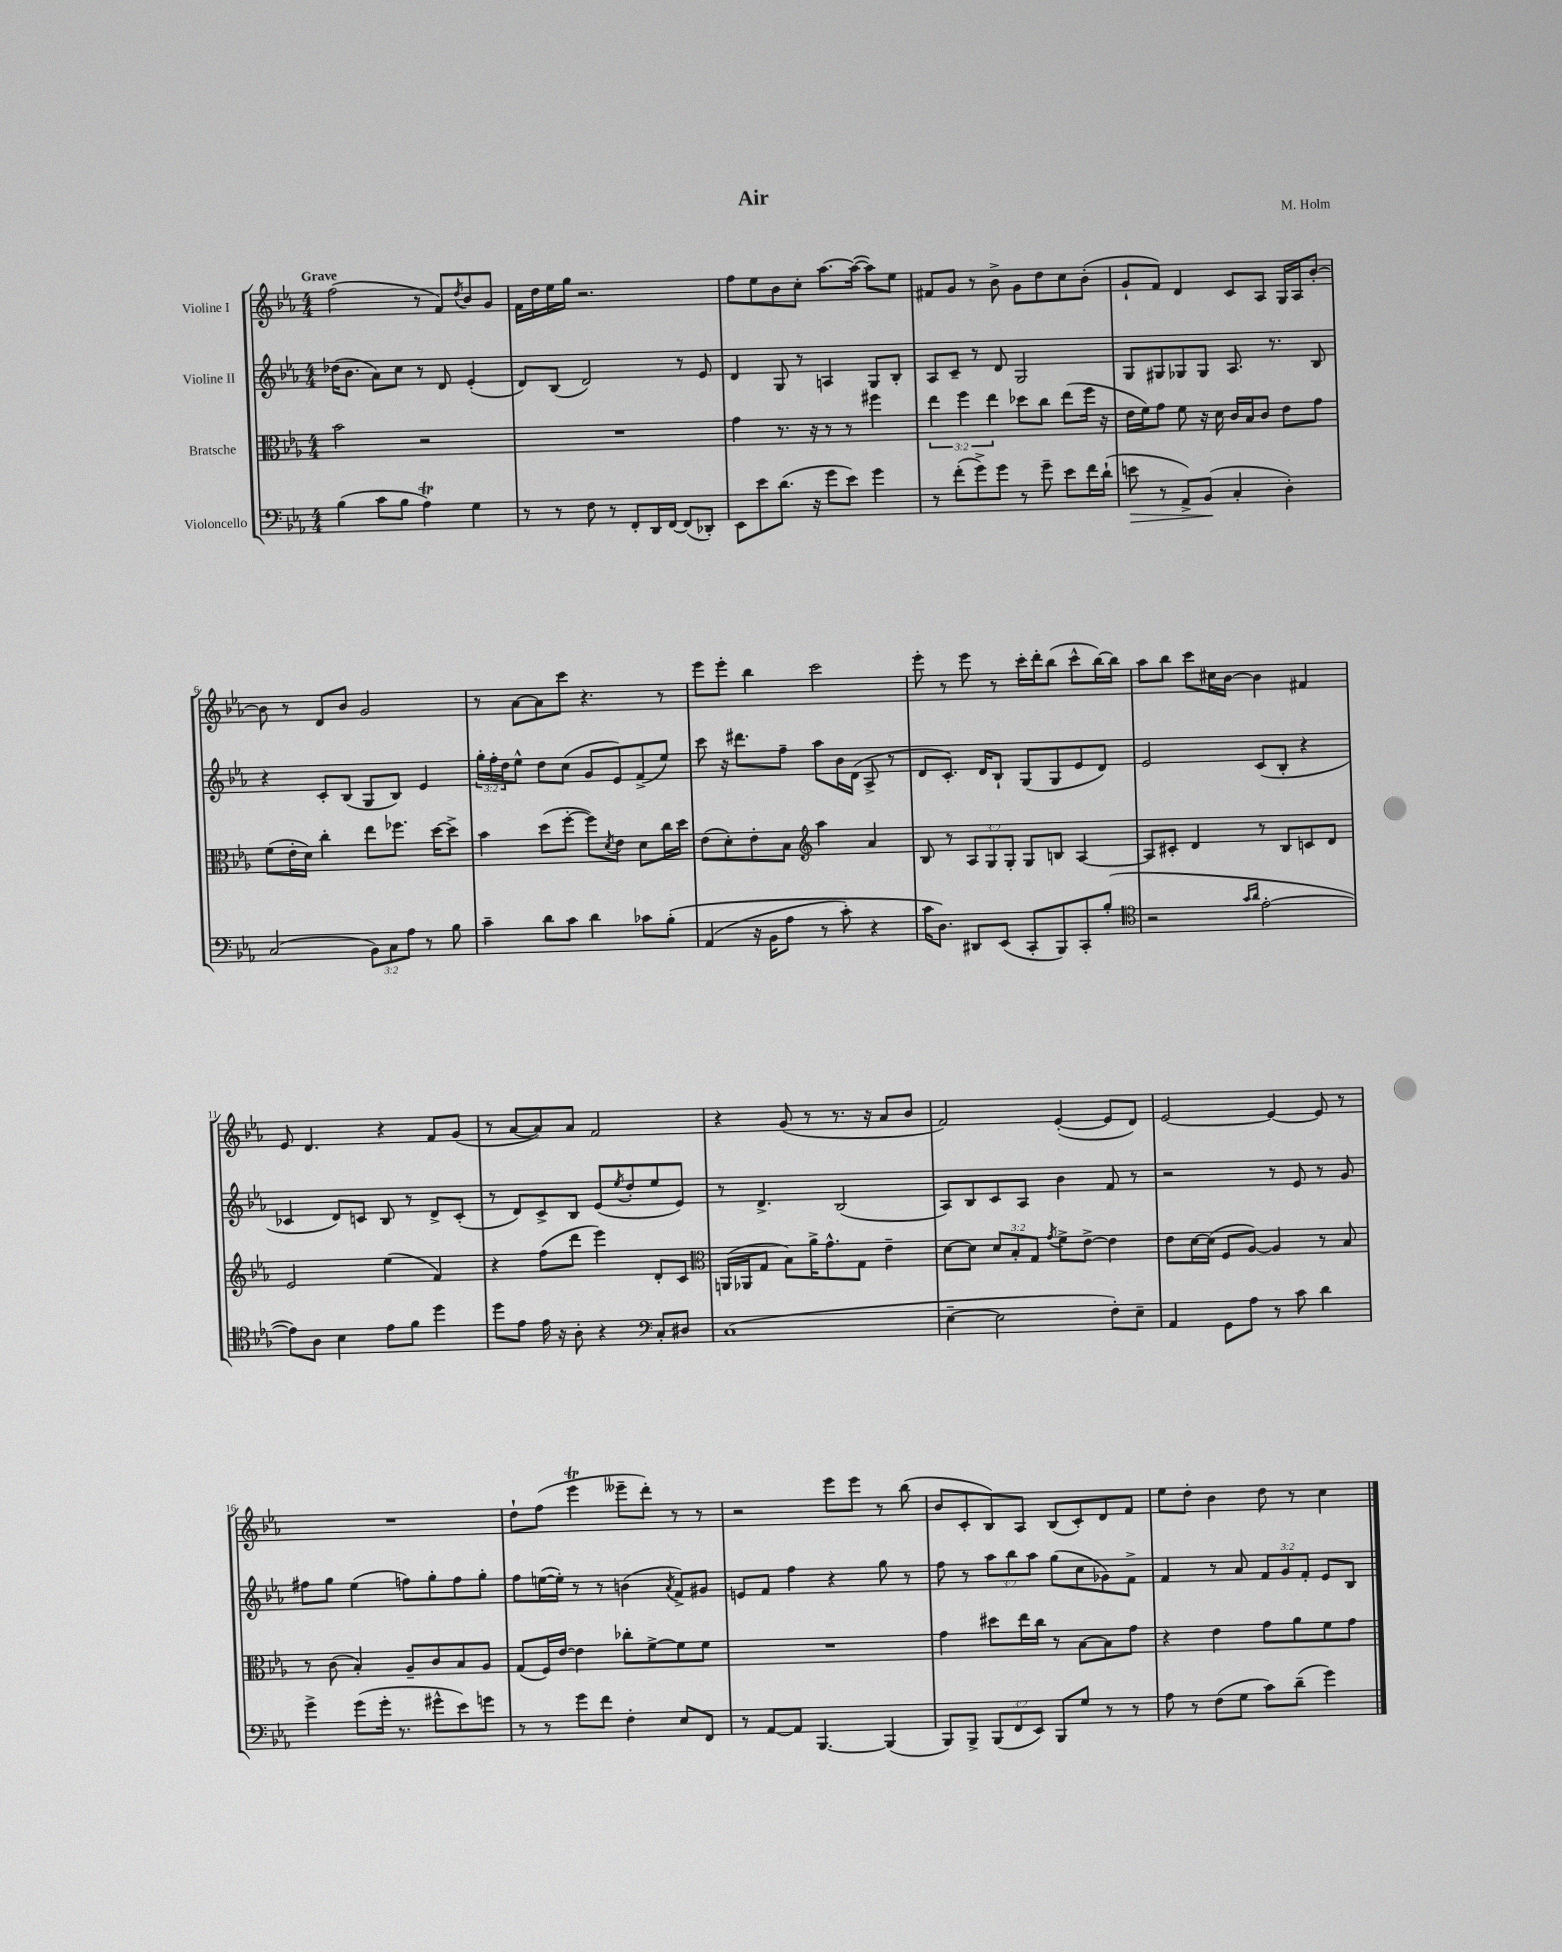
\header { title = "Air" composer = "M. Holm" }
<<
\new StaffGroup <<
\new Staff = "s0" \with { instrumentName = "Violine I" } {
    \clef treble \key ees \major \numericTimeSignature \time 4/4 \tempo "Grave"
    f''2( r8 f'8) \acciaccatura { d''8 } bes'8 g'8 |
    f'16 d''16 ees''16 g''16 r2. |
    f''8 ees''8 bes'8 c''8-. aes''8.~ aes''16~( aes''8) ees''8 |
    fis'8 g'8 r8 bes'8-> g'8 d''8 c''8 bes'8-.( |
    g'8-! f'8) d'4 c'8 aes8 g16 aes16 bes'8~-. |
    bes'8 r8 d'8 bes'8 g'2 |
    r8 aes'8~ aes'8 c'''8 r4. r8 |
    ees'''8 ees'''8-. bes''4 c'''2 |
    ees'''8-. r8 ees'''8 r8 c'''16-. d'''16-. bes''8( c'''8-^ bes''16~) bes''16 |
    aes''8 bes''8 c'''8 cis''16 bes'16~ bes'4 fis'4 |
    ees'8 d'4. r4 f'8 g'8( |
    r8 aes'8~ aes'8) aes'8 f'2 |
    r4 g'8( r8 r8. r16 aes'8 bes'8 |
    f'2) ees'4~-.( ees'8 d'8) |
    ees'2~ ees'4~ ees'8 r8 |
    R1 |
    d''8-! f''8( ees'''4\trill eeses'''8-- d'''8-.) r8 r8 |
    r2 ees'''8 ees'''8 r8 bes''8( |
    bes'8 c'8-. bes8) aes8 bes8( c'8-.) d'8 f'8 |
    ees''8 d''8-. bes'4 d''8 r8 c''4 \bar "|." |
}
\new Staff = "s1" \with { instrumentName = "Violine II" } {
    \clef treble \key ees \major \numericTimeSignature \time 4/4 \override Staff.TupletNumber.text = #tuplet-number::calc-fraction-text
    des''16( bes'8. aes'8) c''8 r8 d'8 ees'4-.( |
    d'8) bes8( d'2) r8 ees'8 |
    d'4 g8 r8 a4 g8 bes8-. |
    aes8 c'8-- r8 d'8 g2 |
    g8 gis8 ges8 ges8 aes8. r8. bes8 |
    r4 c'8-. bes8( g8 bes8) ees'4 |
    \tuplet 3/2 { g''16-. f''16-. d''16 } ees''8-^ d''8 c''8( g'8 ees'8) f'8->( ees''8) |
    c'''8 r16 dis'''8. f''8-- aes''8 bes'16 d'16( aes8-> r8 |
    d'8 c'8.-.) d'16 bes8-! g8( g8 ees'8 d'8) |
    ees'2 c'8( bes8-. r4 |
    ces'4 d'8) c'8 bes8 r8 d'8-> c'8-.( |
    r8 d'8) c'8-> bes8 ees'8( \acciaccatura { ees''8 } d''8-. ees''8 ees'8) |
    r8 d'4.-> bes2( |
    aes8) bes8 c'8 aes8 bes'4 f'8 r8 |
    r2 r8 ees'8 r8 g'8 |
    fis''8 g''8 ees''4( f''8) g''8-. f''8 g''8-. |
    f''8 e''16~( e''16-.) r8 r8 b'4( \acciaccatura { aes'8 } f'8->) gis'8 |
    e'8 f'8 f''4 r4 g''8 r8 |
    f''8 r8 \tuplet 3/2 { aes''8 bes''8 aes''8 } g''8( c''8 ges'8) f'8-> |
    f'4 r8 aes'8 \tuplet 3/2 { f'8 g'8 f'8-. } ees'8 bes8 \bar "|." |
}
\new Staff = "s2" \with { instrumentName = "Bratsche" } {
    \clef alto \key ees \major \numericTimeSignature \time 4/4 \override Staff.TupletNumber.text = #tuplet-number::calc-fraction-text
    bes'2 r2 |
    R1 |
    g'4 r8. r16 r8 r8 fis''4 |
    \tuplet 3/2 { ees''4 f''4 ees''4 } des''8 c''8 ees''8( f''16 r16 |
    ees'16 f'16) g'8 f'8 r16 d'16 c'16 bes16 c'8 ees'8 g'8 |
    f'8( ees'16-. d'16) c''4-. ees''8 fes''8. d''16~ d''8-> |
    bes'4 d''8( f''8~-. f''8) \acciaccatura { d'8 } ees'8 d'8 c''16 d''16 |
    ees'8( d'8-.) ees'8-. bes8 \clef treble aes''4 aes'4 |
    bes8 r8 \tuplet 3/2 { aes8 g8 g8-. } g8 b8 aes4~ |
    aes8 cis'8-. d'4 r8 bes8 c'8 d'8 |
    ees'2 ees''4( f'4) |
    r4 f''8( d'''8 ees'''4) d'8-. c'8 |
    \clef alto a,16( aes,16 g8 bes8) aes'16-> g'8.-^ g8 ees'4-- |
    d'8~ d'8 \tuplet 3/2 { d'8 bes8-. g8 } \acciaccatura { g'8 } f'8-> ees'8~-> ees'4 |
    ees'8 d'16~ d'16( f8 aes8~) aes4 r8 bes8 |
    r8 c'8( bes4-.) aes8-- c'8 bes8 aes8 |
    g8( f16) ees'16~ ees'4 ces''8-. f'8~-> f'8 f'8 |
    R1 |
    g'4 dis''8 ees''16 c''16 r8 bes8~ bes8 g'8 |
    r4 ees'4 g'8 aes'8 f'8 g'8 \bar "|." |
}
\new Staff = "s3" \with { instrumentName = "Violoncello" } {
    \clef bass \key ees \major \numericTimeSignature \time 4/4 \override Staff.TupletNumber.text = #tuplet-number::calc-fraction-text
    bes4( c'8 bes8 aes4\trill) g4 |
    r8 r8 f8 r8 f,8-. d,16 f,16~ f,8( des,8-.) |
    ees,8 ees'8 d'8.( r16 g'8 ees'8) g'4 |
    r8 f'8-.( g'8->) g'8 r8 g'8-- ees'8 f'16 d'16-!( |
    e'8\> r8 aes,8->) bes,8\!( c4-. d4-.) |
    c2( \tuplet 3/2 { bes,8) c8 aes8 } r8 bes8 |
    c'4-- d'8 c'8 d'4 ces'8 bes8-.\( |
    aes,4( r16 bes,16 aes8 r8 c'8-.) r4 |
    c'16 d8.\) dis,8 ees,8( c,8-. bes,,8) c,8-. bes8-.( |
    \clef tenor r2 \grace { g'16 aes'16 } ees'2~-. |
    ees'8) aes8 bes4 ees'8 f'8 d''4 |
    d''8 ees'8 ees'16 r16 aes8-. r4 \clef bass c8-. dis8 |
    c1( |
    ees4~-- ees2 f8-.) ees8-- |
    aes,4 g,8 aes8 r8 c'8 d'4 |
    g'4-> g'8( g'16-. r8. gis'8-^ ees'8) g'8 |
    r8 r8 g'8 f'8 f4-. ees8 f,8 |
    r8 aes,8~ aes,8 bes,,4.~ bes,,4( |
    bes,,8) bes,,8-> \tuplet 3/2 { bes,,8( f,8 ees,8) } bes,,8 g8 r8 r8 |
    aes8 r8 f8( g8 c'8) d'8--( g'4) \bar "|." |
}
>>
>>
